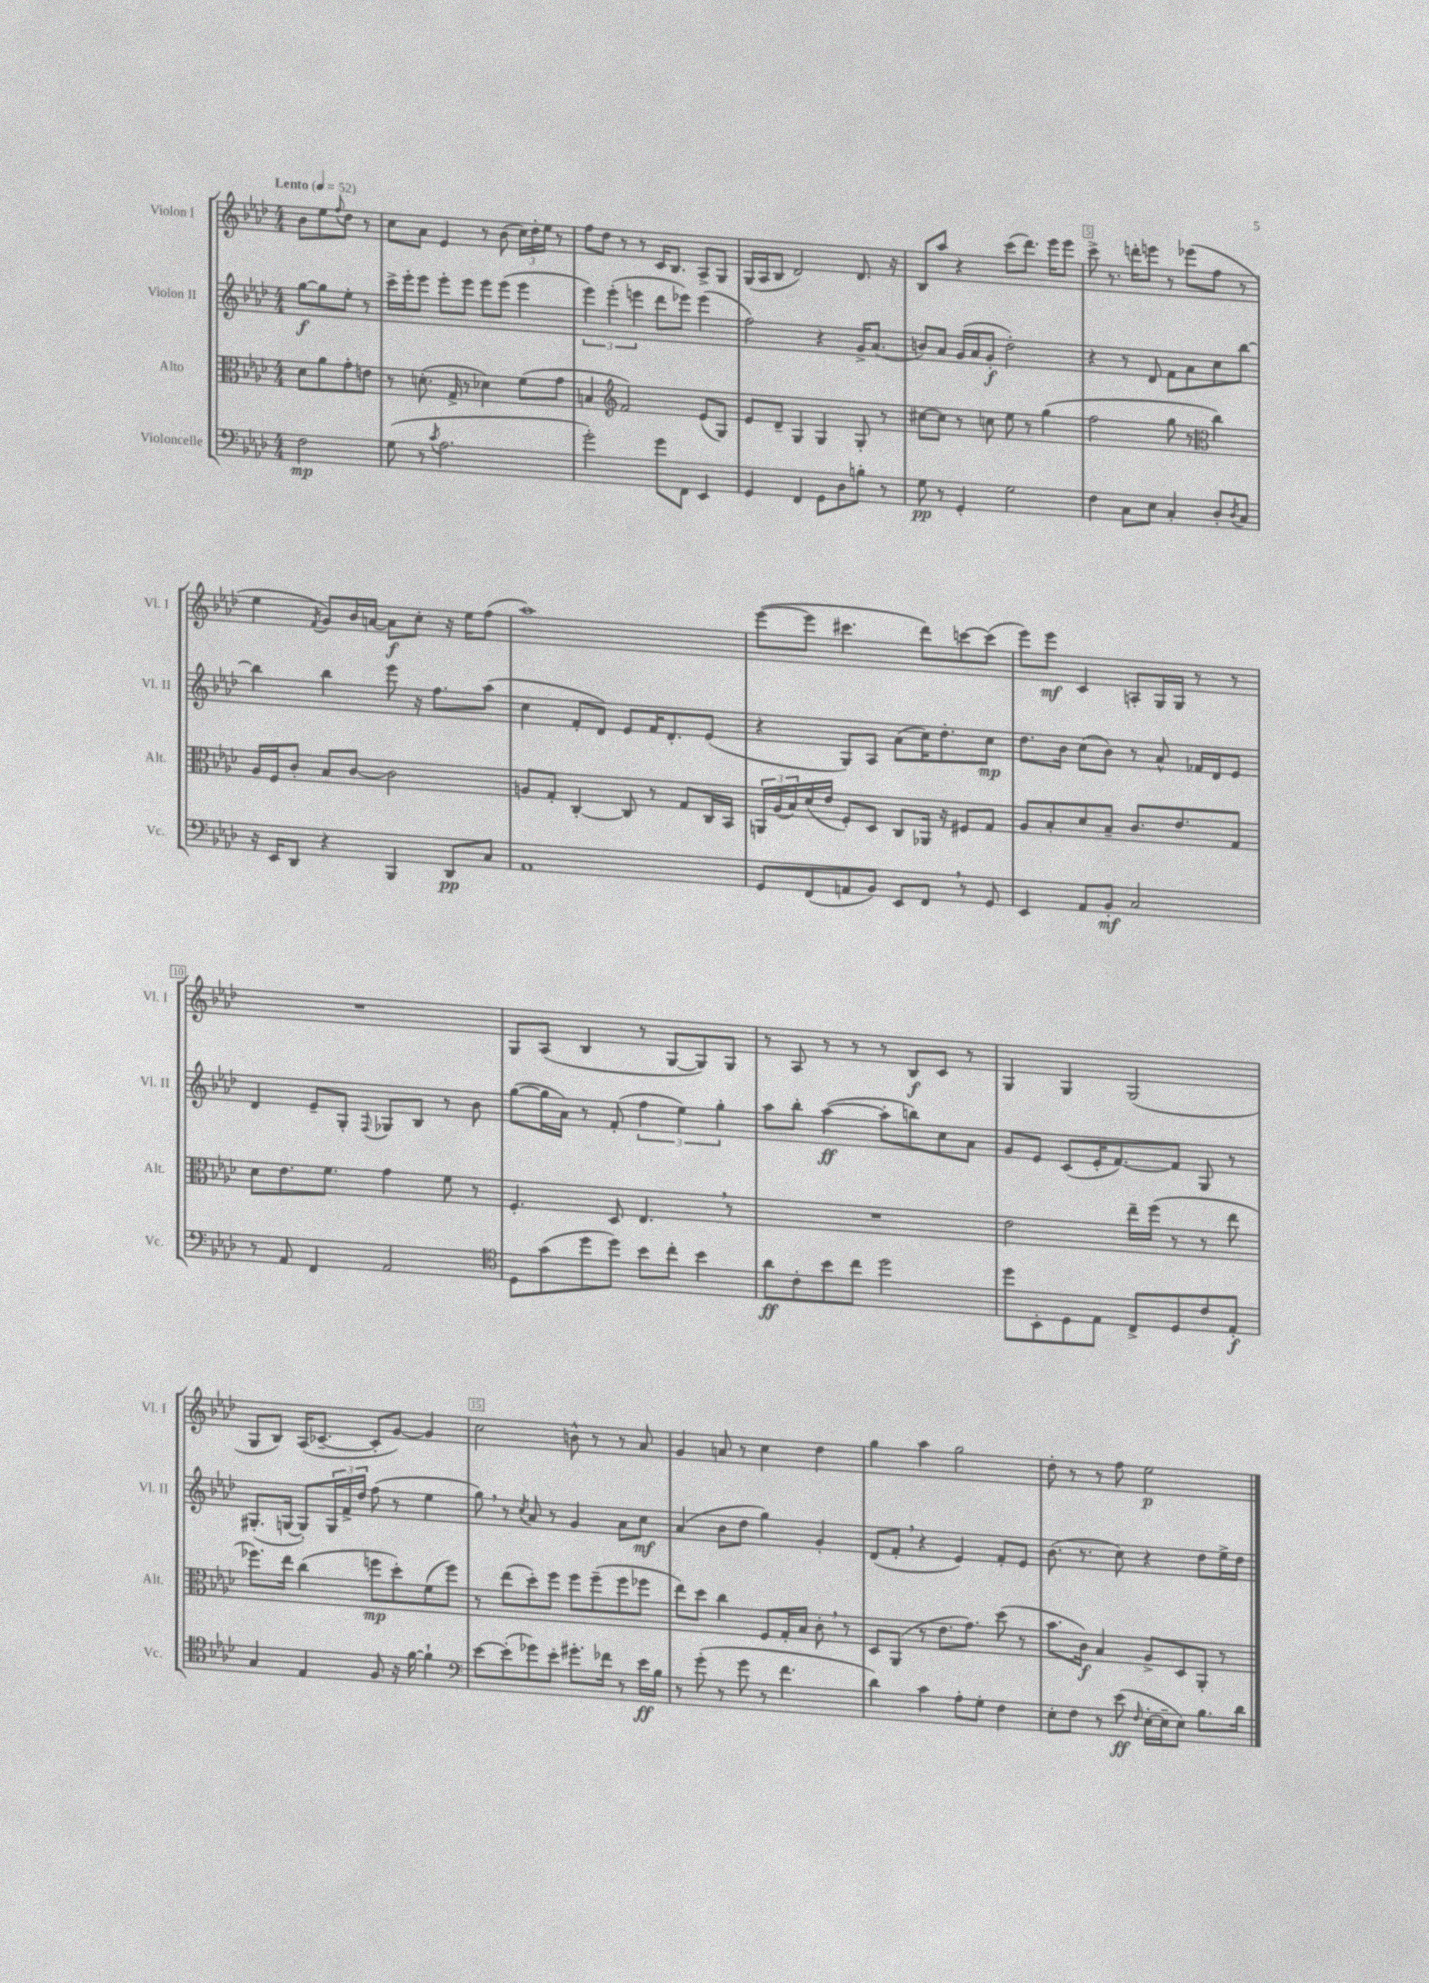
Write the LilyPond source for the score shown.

<<
\new StaffGroup <<
\new Staff = "s0" \with { instrumentName = "Violon I" shortInstrumentName = "Vl. I" } {
    \clef treble \key aes \major \numericTimeSignature \time 4/4 \partial 2 \tempo "Lento" 4 = 52
    bes'8 ees''8 \appoggiatura { f''8 } des''8 r8 |
    c''8 aes'8 ees'4 r8 bes'8( \tuplet 3/2 { c''16) des''16-. ees''16 } r8 |
    f''8 des''8 r8 r8 c'16 bes8. aes8-> g8 |
    g16( aes16 bes8 des'2) des'8. r16 |
    bes8 aes''8 r4 c'''8( des'''8.) ees'''16 ees'''8 |
    c'''8-> r8. d'''16-. e'''8 r8 ees'''8( f''8 r8 |
    ees''4 \acciaccatura { f'8 } g'8) bes'16 a'16~ a'8\f c''8-. r16 ees''16 f''8( |
    aes''1) |
    ees'''8~( ees'''8 cis'''4. des'''8) c'''8~ c'''8( |
    ees'''8) ees'''8\mf c'4 a8-. g16 g16 r8 r8 |
    R1 |
    g8 aes8( bes4 r8 g8~ g8) g8 |
    r8 aes8 r8 r8 r8 bes8\f c'8 r8 |
    g4 g4 g2( |
    g8 bes8) aes16( ces'8.~-- ces'8-. g'8~) g'4 |
    c''2 b'8-^ r8 r8 aes'8 |
    g'4 a'8 r8 c''4 des''4 |
    g''4 aes''4 g''2 |
    des''8-. r8 r8 f''8 ees''2\p \bar "|." |
}
\new Staff = "s1" \with { instrumentName = "Violon II" shortInstrumentName = "Vl. II" } {
    \clef treble \key aes \major \numericTimeSignature \time 4/4 \partial 2
    g''8~\f g''8 ees''8-. r8 |
    c'''16-> ees'''16-. ees'''8 ees'''8-. ees'''8 ees'''8 ees'''8( ees'''4 |
    \tuplet 3/2 { ees'''4) ees'''4-.( e'''4 } des'''8 ees'''8) ees'''4( |
    f''2) r4 g'16-> aes'8.( |
    b'8) aes'8 g'16( aes'16 g'8-.\f des''2-.) |
    r4 r8 des'8 f'8 aes'8 c''8 bes''8~ |
    bes''4 bes''4 ees'''8 r16 f''8. aes''8( |
    c''4 f'8-. des'8) ees'8 f'16 des'8.-. ees'8( |
    r4 g8) aes8 aes'8( c''16) des''8.-. c''8\mp |
    des''8. bes'16 c''8( bes'8) r8 aes'8-^ fes'16 des'16 ees'8 |
    des'4 ees'8-- g8-. \appoggiatura { f8 } ges8 bes8 r8 bes'8 |
    g''8~( g''16 aes'16) r8 f'8-.( \tuplet 3/2 { f''4 ees''4) g''4-. } |
    aes''8 bes''8-. aes''4~\ff( aes''8-. b''8) c''8 aes'8 |
    g'8 ees'8 c'8( ees'16-. f'8.~) f'8 g8 r8 |
    gis8.-.( g16~ g8-.) \tuplet 3/2 { g16 f'16-> des''16 } f''8( r8 ees''4 |
    g''8) \breathe r8 \acciaccatura { c''8 } aes'8 r8 g'4 aes'8 c''8\mf |
    aes'4( bes'8 des''8 g''4) g'4-. |
    des'8( f'8-. \breathe r4 ees'4) f'8-. ees'8 |
    bes'8.( r8. c''8) r4 des''8 ees''16-> des''16 \bar "|." |
}
\new Staff = "s2" \with { instrumentName = "Alto" shortInstrumentName = "Alt." } {
    \clef alto \key aes \major \numericTimeSignature \time 4/4 \partial 2
    des'8 aes'8 g'8-. e'8 |
    r8 d'8.-.( g16-> r8 des'4) f'8( g'8 |
    b4 \clef treble f'2) ees'8( g8) |
    ees'8 des'8-- g4 g4 g8-. r8 |
    cis''8~ cis''8 r8 c''8 ees''8 r8 g''4( |
    f''2 g''8 r8 \clef alto c''4) |
    aes16 f16 c'8-. bes8 c'8~ c'2 |
    a8 g8-. c4~-. c8 r8 g8 c16 bes,16 |
    \tuplet 3/2 { a,16 aes16( bes16) } des'16( ees'16 f8-.) des8 c8 aes,16 r16 fis8 g8 |
    aes8 bes8-. des'8 bes8-- c'8. ees'8. g8 |
    des'8 ees'8. f'8. g'4 f'8 r8 |
    f4.-. des8 ees4. \breathe r8 |
    R1 |
    ees'2 ees''16-- f''16( r8 r8 ees''8 |
    fes''8.) ees''16 c''4( f''8\mp des''8-.) f'8( f''8) |
    r8 ees''8( des''8-.) f''8 f''8 f''8--( f''8 fes''8 |
    ees''8) des''8 c''4 f8 g16-. bes16 c'8-. \breathe r8 |
    des8 aes,8( r8 ees'8. g'8.) des''8( r8 |
    bes'8. c'16\f) bes4 aes8-> des8 aes,8-. r8 \bar "|." |
}
\new Staff = "s3" \with { instrumentName = "Violoncelle" shortInstrumentName = "Vc." } {
    \clef bass \key aes \major \numericTimeSignature \time 4/4 \partial 2
    f2\mp |
    g8( r8 \acciaccatura { c'8 } aes2. |
    g'2-.) g'8 f,8 ees,4 |
    g,4 f,4 g,8 des8 b8-. r8 |
    g8\pp r8 g,4-. g2 |
    f4 c8 ees8 c4-. des8-. \acciaccatura { des8 } c8 |
    r16 ees,16 des,8 r4 bes,,4 des,8\pp c8 |
    aes,1 |
    g,8 f,8( a,8 bes,8) ees,8 f,8 \breathe r8 g,8 |
    ees,4 aes,8 bes,8-.\mf c2 |
    r8 aes,8 f,4 aes,2 |
    \clef tenor des8 g'8( des''8 des''8) bes'8 c''8-. bes'4 |
    aes'8\ff c'8-. bes'8 c''8 des''2 |
    des''8 bes,8-. des8 ees8 c8-> des8 c'8 ees8-.\f |
    g4 ees4 f8 r16 f'16~ f'4-! |
    \clef bass ees'8~ ees'8-.( ges'8) ees'8-. gis'8.-. fes'16 r8 ees'16\ff bes16 |
    r8 g'8-.( r8 g'8 r8 f'4. |
    des'4) c'4 aes8-. g8-. f4 |
    ees8-. f8 r8 ees'8\ff( \grace { f16 } ees16~-. ees16-- ees8) bes8. des'16 \bar "|." |
}
>>
>>
\layout { \context { \Score \override BarNumber.break-visibility = ##(#f #t #t) barNumberVisibility = #(every-nth-bar-number-visible 5) \override BarNumber.stencil = #(make-stencil-boxer 0.1 0.3 ly:text-interface::print) } }
